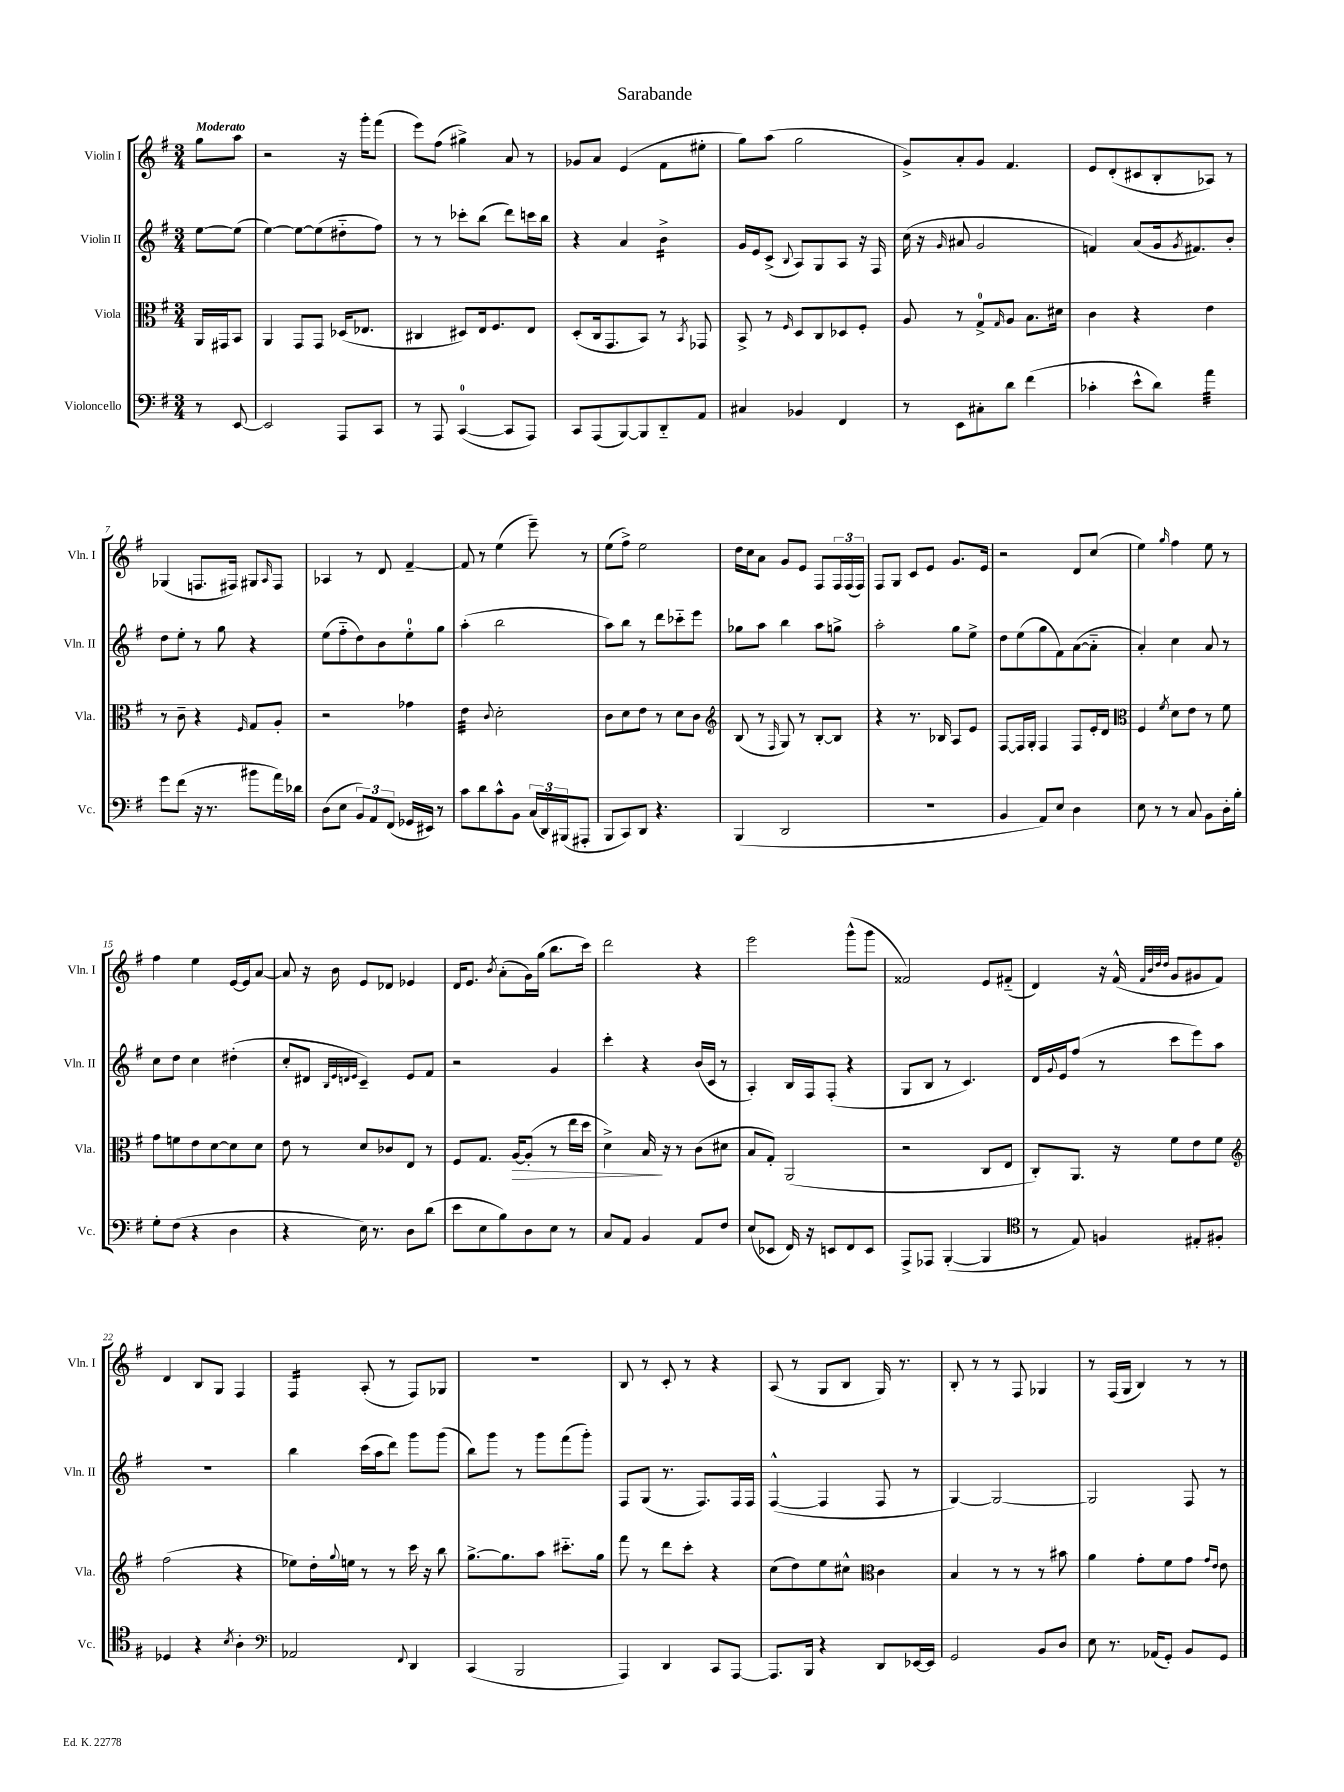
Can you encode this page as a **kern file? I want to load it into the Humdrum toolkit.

**kern	**kern	**kern	**kern
*staff4	*staff3	*staff2	*staff1
*clefF4	*clefC3	*clefG2	*clefG2
*k[f#]	*k[f#]	*k[f#]	*k[f#]
*M3/4	*M3/4	*M3/4	*M3/4
8r	16AA/LL	[8ee\L	8gg\L
.	16GG#/J	.	.
[8EE/	8BB/J	(8ee\]J	8aa\J
=	=	=	=
2EE/]	4AA/	[4ee\)	2r
.	8GG/L	8ee\_L	.
.	8GG/J	(8ee\]	.
8AAA/L	(16D-/LK	8dd#'~\	16r
.	8.E-/J	.	16ggg'\LK
8CC/J	.	8ff#\J)	(8fff#\J
=	=	=	=
8r	4C#/	8r	8eee\L)
8AAA/	.	8r	(8ff#\J
([4CC/	8D#/L)	8ccc-'\L	4gg#^\)
.	16E/k	(8bb\J	.
.	8.F#/	.	.
8CC/]L	.	8ddd\L)	8a/
8AAA/J)	8E/J	16ccc\L	8r
.	.	16bb\JJ	.
=	=	=	=
8CC/L	(8D'/L	4r	8g-/L
(8AAA/	16C/k	.	8a/J
.	8.GG/	.	.
[8BBB/)	.	4a/	(4e/
8BBB/]	8BB/J)	.	.
8DD'~/	8r	4b^\	8f#\L
.	8qBB/	.	.
8AA/J	8GG-/	.	8ee#'\J
=	=	=	=
4C#/	8BB^/	16g/LL	8gg\L)
.	.	16e/J	.
.	8r	(8c^/J	(8aa\J
.	16qqF#/	8qqB/	.
4BB-/	8D/L	8A/L)	2gg\
.	8C/	8G/	.
4FF#/	8D-/	8A/J	.
.	8F#'/J	16r	.
.	.	16F#/	.
=	=	=	=
8r	8A/	(16cc\	8g^/L)
.	.	16r	.
.	.	16qqg/	.
8EE\L	8r	8a#/	8a'/
8C#'\	8G^/L	2g/	8g/J
.	16qqG/	.	.
8d\J	8A/J	.	4.f#/
(4f#\	8.B\L	.	.
.	16d#\Jk	.	.
=	=	=	=
4c-'\	4c\	4f/)	8e/L
.	.	.	(8d'/
8e^^\L	4r	(8a/L	8c#/
8d\J)	.	16g/k	8B'/
.	.	8qg/	.
.	.	8.f#/)	.
4a\	4e\	.	8A-/J)
.	.	8b'/J	8r
=	=	=	=
8g\L	8r	8dd\L	(4G-/
(8f#\J	8c~\	8ee'\J	.
16r	4r	8r	8.F/L
8.r	.	.	.
.	.	8gg\	.
.	.	.	16F#/Jk)
.	16qqF#/	.	.
8b#\L	8G/L	4r	8G#/L
.	.	.	16qqA/
16a\L)	8A'/J	.	8F#/J
16d-\JJ	.	.	.
=	=	=	=
(8D\L	2r	(8ee\L	4A-/
8E\J	.	8ff#'~\	.
12BB/L)	.	8dd\)	8r
12AA/	.	.	.
.	.	8b\	8d/
(12FF#/J	.	.	.
16GG-/LL	4g-\	8ee'\	[4f#~/
16EE#/JJ)	.	.	.
8r	.	8gg\J	.
=	=	=	=
8c\L	4e\	(4aa'\	8f#/]
8d\	.	.	8r
.	8qqc/	.	.
8c^^\	2d'\	2bb\	(4ee\
8BB\J	.	.	.
(24C/LL	.	.	8eee~\)
24DD/)	.	.	.
(24BBB#/J	.	.	.
8AAA#'/J	.	.	8r
=	=	=	=
8BBB/L	8c\L	8aa\L)	(8ee\L
8CC/)	8d\	8bb\J	8ff#^\J)
8DD/J	8e\J	8r	2ee\
4.r	8r	8ddd\L	.
.	8d\L	8ccc-'~\	.
.	8c\J	8eee\J	.
=	=	=	=
*	*clefG2	*	*
(4BBB/	(8B/	8gg-\L	16dd\LL
.	.	.	16cc\J
.	8r	8aa\J	8a\J
.	16qqF#/	.	.
2DD/	8G/)	4bb\	8g/L
.	8r	.	8e/J
.	[8B'/L	8aa\L	8F#/L
.	8B/]J	8gg^\J	24F#/L
.	.	.	(24F#/
.	.	.	24F#/JJ)
=	=	=	=
2.r	4r	2aa'\	8F#/L
.	.	.	8G/J
.	8.r	.	8c/L
.	.	.	8e/J
.	16B-/	.	.
.	8A/L	8gg\L	8.g/L
.	8e/J	8ee^\J	.
.	.	.	16e/Jk
=	=	=	=
4BB/	[8F#/L	8dd\L	2r
.	16F#/]L	(8ee\	.
.	16G'/JJ	.	.
8AA/L)	4F#/	8gg\	.
8E/J	.	8f#\)	.
4D\	8F#/L	([8a\	8d/L
.	16e'/L	8a'~\]J	(8cc/J
.	16d/JJ	.	.
=	=	=	=
*	*clefC3	*	*
8E\	4F#/	4a'/)	4ee\)
8r	.	.	.
.	8qf#/	.	16qqgg/
8r	8d\L	4cc\	4ff#\
8C/	8e\J	.	.
8BB\L	8r	8a/	8ee\
16D'\L	8f#\	8r	8r
16B'\JJ	.	.	.
=	=	=	=
8G'\L	8g\L	8cc\L	4ff#\
(8F#\J	8f\	8dd\J	.
4r	8e\	4cc\	4ee\
.	[8d\	.	.
4D\	8d\]	(4dd#'\	[16e/LL
.	.	.	16e/]J
.	8d\J	.	[8a/J
=	=	=	=
4r	8e\	8cc'/L	8a/]
.	8r	8d#/J	16r
.	.	.	16b\
.	.	32qqB/LLL	.
.	.	32qqe/	.
.	.	32qqd/	.
.	.	32qqe/JJJ	.
16E\)	8d/L	4c~/)	8e/L
8.r	.	.	.
.	8c-/	.	8d-/J
8D\L	8E/J	8e/L	4e-/
(8d\J	8r	8f#/J	.
=	=	=	=
8e\L	8F#/L	2r	16d/LK
.	.	.	8.e/J
8E\	8.G/J	.	.
.	.	.	8qb/
8B\)	.	.	(8a'\L
.	[16A/LK	.	.
8D\	(8A'/]J	.	16g\L)
.	.	.	(16gg\JJ
8E\J	8r	4g/	8.bb\L
8r	16ee\LL	.	.
.	16dd\JJ	.	16ccc\Jk)
=	=	=	=
8C/L	4d^\)	4ccc'\	2ddd\
8AA/J	.	.	.
4BB/	16B/	4r	.
.	16r	.	.
.	8r	.	.
8AA/L	(8c\L	(16b/LL	4r
.	.	16c/JJ	.
8F#/J	8d#\J	8r	.
=	=	=	=
(8E/L	8B/L	4A'/)	2eee\
8EE-/J	8G'/J)	.	.
16FF#/)	(2AA/	16B/LL	.
16r	.	16F#/J	.
8EE/L	.	(8F#'/J	.
8FF#/	.	4r	(8ggg^^\L
8EE/J	.	.	8ggg\J
=	=	=	=
8AAA^/L	2r	8G/L	2f##/)
8AAA-/J	.	8B/J	.
([4BBB'/	.	8r	.
.	.	4.c/)	.
4BBB/]	8C/L	.	8e/L
.	8E/J	.	(8f#'~/J
=	=	=	=
*clefC4	*	*	*
8r	8C'/L)	16d/LL	4d/)
.	.	8qqg/	.
.	.	16e/J	.
8E/)	8.AA/J	(8ff#/J	.
4F/	.	8r	16r
.	16r	.	(16f#^^/
.	.	.	32qqf#/LLL
.	.	.	32qqb/
.	.	.	32qqdd/
.	.	.	32qqdd/JJJ
.	8f#\L	8ccc\L	8g/L
8E#'/L	8e\	8eee\)	8g#/
8F#'/J	8f#\J	8aa\J	8f#/J)
=	=	=	=
*	*clefG2	*	*
4D-/	(2ff#\	2.r	4d/
4r	.	.	8B/L
.	.	.	8G/J
8qB/	.	.	.
4A'\	4r	.	4F#/
=	=	=	=
*clefF4	*	*	*
2AA-/	8ee-\L)	4bb\	4F#/
.	16dd'\L	.	.
.	8qqgg/	.	.
.	16ee\JJ	.	.
.	8r	(16ccc\LL	(8A'/
.	.	16aa\J	.
.	8r	8ddd\J)	8r
8qqFF#/	.	.	.
4DD/	16ccc\	8ggg\L	8F#/L)
.	16r	.	.
.	8bb\	(8ggg\J	8G-/J
=	=	=	=
(4CC/	[8.gg^\L	8bb\L)	2.r
.	.	8ggg\J	.
.	8.gg\]	.	.
2BBB/	.	8r	.
.	8aa\J	8ggg\L	.
.	8.ccc#'~\L	(8fff#\	.
.	.	8ggg'\J)	.
.	16gg\Jk	.	.
=	=	=	=
4AAA/)	8fff#\	8F#/L	8B/
.	8r	(8G/J	8r
4DD/	8ddd\L	8.r	8c'/
.	8ccc'\J	.	8r
.	.	8.F#/L)	.
8CC/L	4r	.	4r
[8AAA/J	.	16F#/L	.
.	.	16F#/JJ	.
=	=	=	=
8.AAA/]L	(8cc\L	([4F#^^/	(8A/
.	8dd\)	.	8r
16BBB/Jk	.	.	.
4r	8ee\	4F#/]	8G/L
.	8cc#^^\J	.	8B/J
*	*clefC3	*	*
8DD/L	4c\	8F#/	16G/)
.	.	.	8.r
[16EE-/L	.	8r	.
16EE-/]JJ	.	.	.
=	=	=	=
2GG/	4B/	[4G/)	8B'/
.	.	.	8r
.	8r	2G/_	8r
.	8r	.	8F#/
8BB/L	8r	.	4G-/
8D/J	8b#\	.	.
=	=	=	=
8E\	4a\	2G/]	8r
8.r	.	.	(16F#/LL
.	.	.	16G/JJ
.	8g'\L	.	4B/)
(16AA-/LK	.	.	.
8GG'/J)	8f#\	.	.
8BB/L	8g\J	8F#/	8r
.	16qqg/LL	.	.
.	16qqe/JJ	.	.
8GG/J	8e\	8r	8r
==	==	==	==
*-	*-	*-	*-
